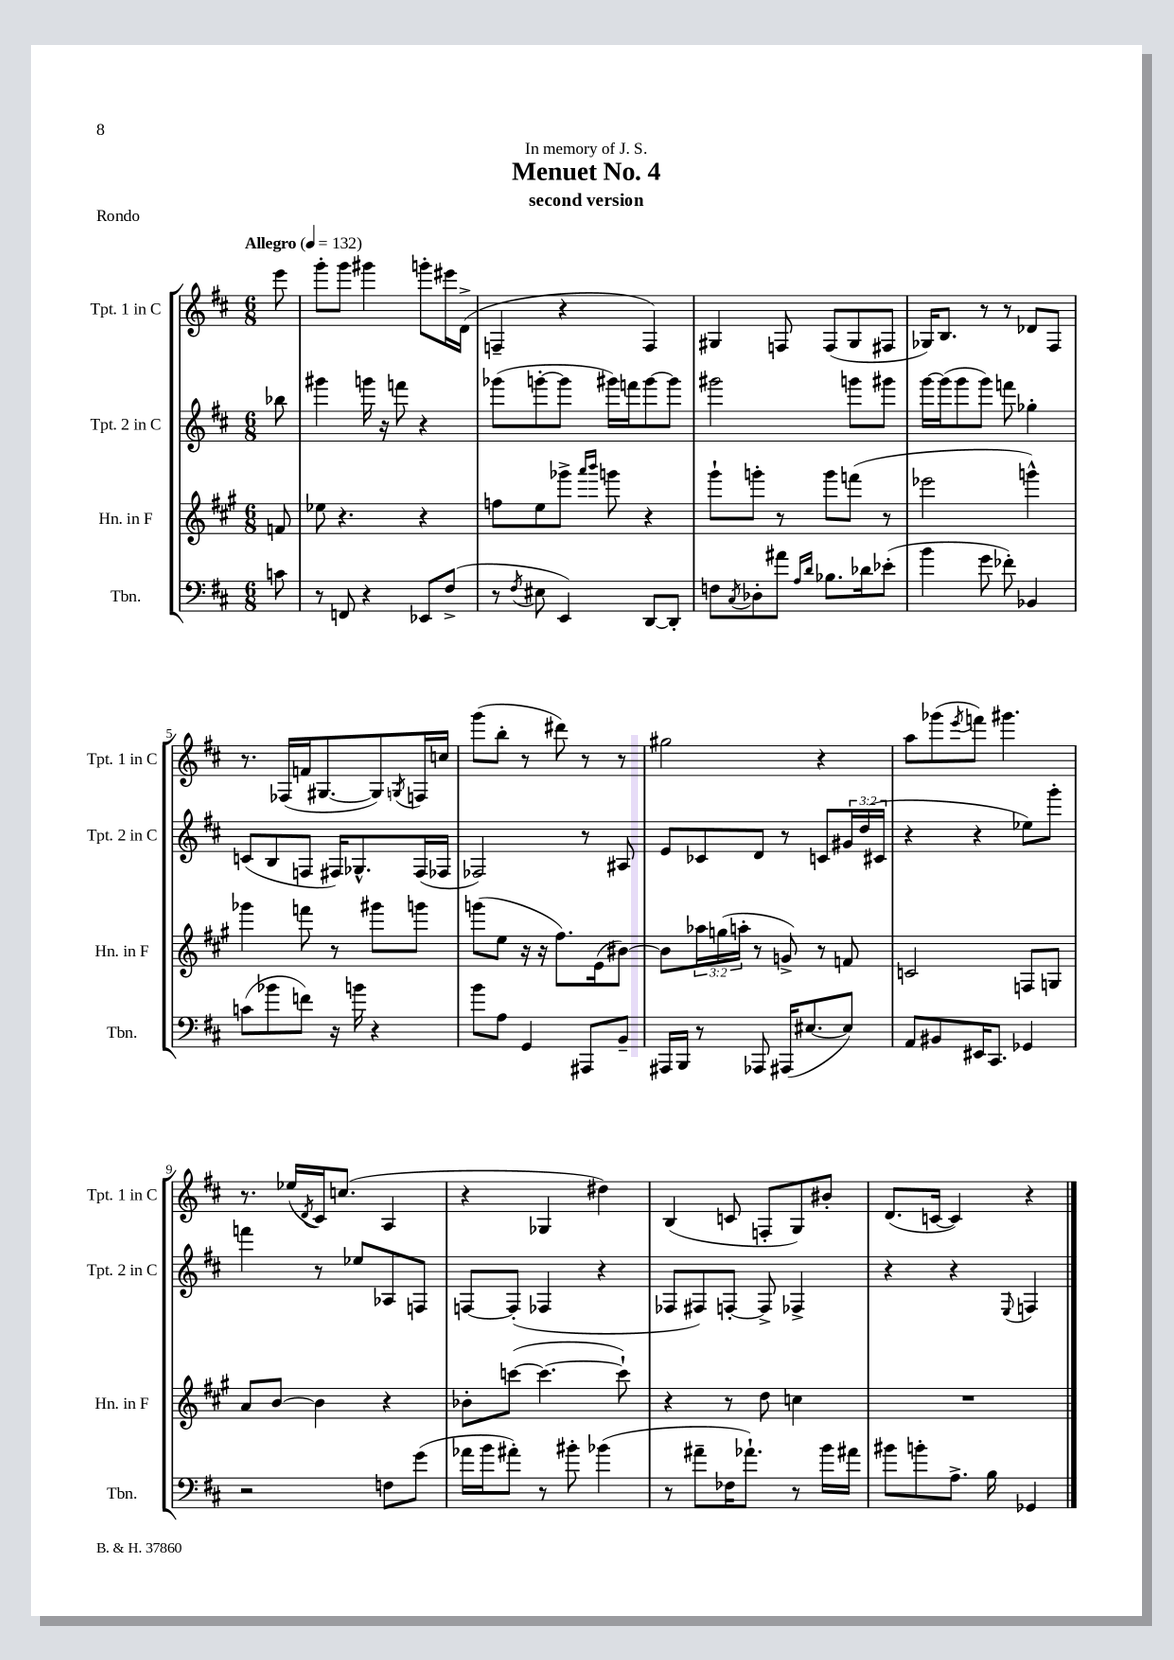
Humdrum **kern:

**kern	**kern	**kern	**kern
*staff4	*staff3	*staff2	*staff1
*clefF4	*clefG2	*clefG2	*clefG2
*k[f#c#]	*k[f#c#g#]	*k[f#c#]	*k[f#c#]
*M6/8	*M6/8	*M6/8	*M6/8
*MM132	*MM132	*MM132	*MM132
8c\	8f/	8bb-\	8eee\
=	=	=	=
8r	8ee-\	4ggg#\	8ggg'\L
8FF/	4.r	.	8ggg\J
4r	.	16ggg\	4ggg#\
.	.	16r	.
.	.	8fff\	.
8EE-/L	4r	4r	8ggg'\L
(8F#^/J	.	.	16eee#\L
.	.	.	(16d^\JJ
=	=	=	=
8r	8ff\L	(8ggg-\L	4F~/
8qF#/	.	.	.
8E#\	8ee\	[8ggg'\	.
4EE/)	8ggg-^\J	8ggg\]J	4r
.	16qqaaa/LL	.	.
.	16qqbbb/JJ	.	.
.	8ggg\	16ggg#\LL)	.
.	.	16fff\J	.
[8DD/L	4r	[8ggg#\	4F/)
8DD'/]J	.	8ggg#\]J	.
=	=	=	=
8F\L	8ggg#`\L	2ggg#\	4G#/
8qC#/	.	.	.
8D-'\	8ggg'\J	.	.
8a#\J	8r	.	8F/
16qqA/LL	.	.	.
16qqd/JJ	.	.	.
8.B-\L	8ggg\L	.	(8F/L
.	(8fff\J	8ggg\L	8G#/
16d-\k	.	.	.
(8e-'\J	8r	8ggg#\J	8F#/J
=	=	=	=
4b\	2eee-\	[16ggg\LL	16G-/LK)
.	.	(16ggg\]J	8.B/J
.	.	8ggg\	.
8g\	.	8ggg\J)	8r
8f-'\)	.	8fff\	8r
4BB-/	4ggg^^\)	4gg-'\	8d-/L
.	.	.	8F#/J
=	=	=	=
(8c\L	4ggg-\	(8c/L	8.r
8b-\	.	8B/	.
.	.	.	(16F-/LL
8f\J)	8fff\	8F/J	16f/J
.	.	.	[8.G#/
16r	8r	16F#/LK)	.
16b\	.	8.G-^^/	.
4r	8ggg#\L	.	8G#/])
.	.	.	8qG/
.	8ggg\J	(16F#/L	16F/L
.	.	16F-/JJ	16cc/JJ
=	=	=	=
8b\L	(8ggg\L	2F-/)	(8ggg\L
8A\J	8ee\J	.	8bb'\J
4GG/	16r	.	8r
.	16r	.	.
.	8.ff#\L)	.	8ddd#\)
8AAA#/L	.	8r	8r
.	(16e\k	.	.
8BB~/J	[8b#\J)	8A#/	8r
=	=	=	=
16AAA#/LL	8b#\]L	8e/L	2gg#\
16BBB/JJ	.	.	.
8r	24aa-\L	8c-/	.
.	(24gg\	.	.
.	24aa'\JJ	.	.
8AAA-/	8r	8d/J	.
(16AAA#/LK	8g^/)	8r	.
[8.E#/	.	.	.
.	8r	8c/L	4r
8E#/]J)	8f/	24g#/L	.
.	.	(24dd/	.
.	.	24c#/JJ	.
=	=	=	=
8AA/L	2c/	4r	8aa\L
8BB#/	.	.	(8ggg-\
.	.	.	8qeee/
16EE#/K	.	4r	8fff\J)
8.CC#/J	.	.	.
.	.	.	4.ggg#\
4GG-/	8F/L	8ee-\L)	.
.	8G/J	8ggg'\J	.
=	=	=	=
2r	8a/L	4fff\	8.r
.	[8b/J	.	.
.	.	.	(16ee-/LL
.	.	.	8qd/
.	4b\]	8r	16c#/J)
.	.	.	(8.cc/J
.	.	8ee-/L	.
8F\L	4r	8A-/	4A/
(8g\J	.	8F/J	.
=	=	=	=
16a-\LL	8b-'\L	[8F/L	4r
16b\J	.	.	.
8a#'\J)	([8ccc\J	(8F'/]J	.
8r	4.ccc\_	4F-/	4G-/
8b#'\	.	.	.
(4b-\	.	4r	4dd#\)
.	8ccc`\])	.	.
=	=	=	=
8r	4r	8F-/L	(4B/
8a#~\L	.	8F#/)	.
16F-\K	8r	[8F'/J	8c/
8.a-`\J)	.	.	.
.	8dd\	8F^/]	8F'/L
8r	4cc\	4F-^/	8G/)
16b\LL	.	.	8b#'/J
16a#\JJ	.	.	.
=	=	=	=
8b#\L	2.r	4r	(8.d/L
8b'\	.	.	.
.	.	.	[16c/Jk
8.A^\J	.	4r	4c/])
16B\	.	.	.
.	.	8qqE/	.
4GG-/	.	4F/	4r
==	==	==	==
*-	*-	*-	*-
